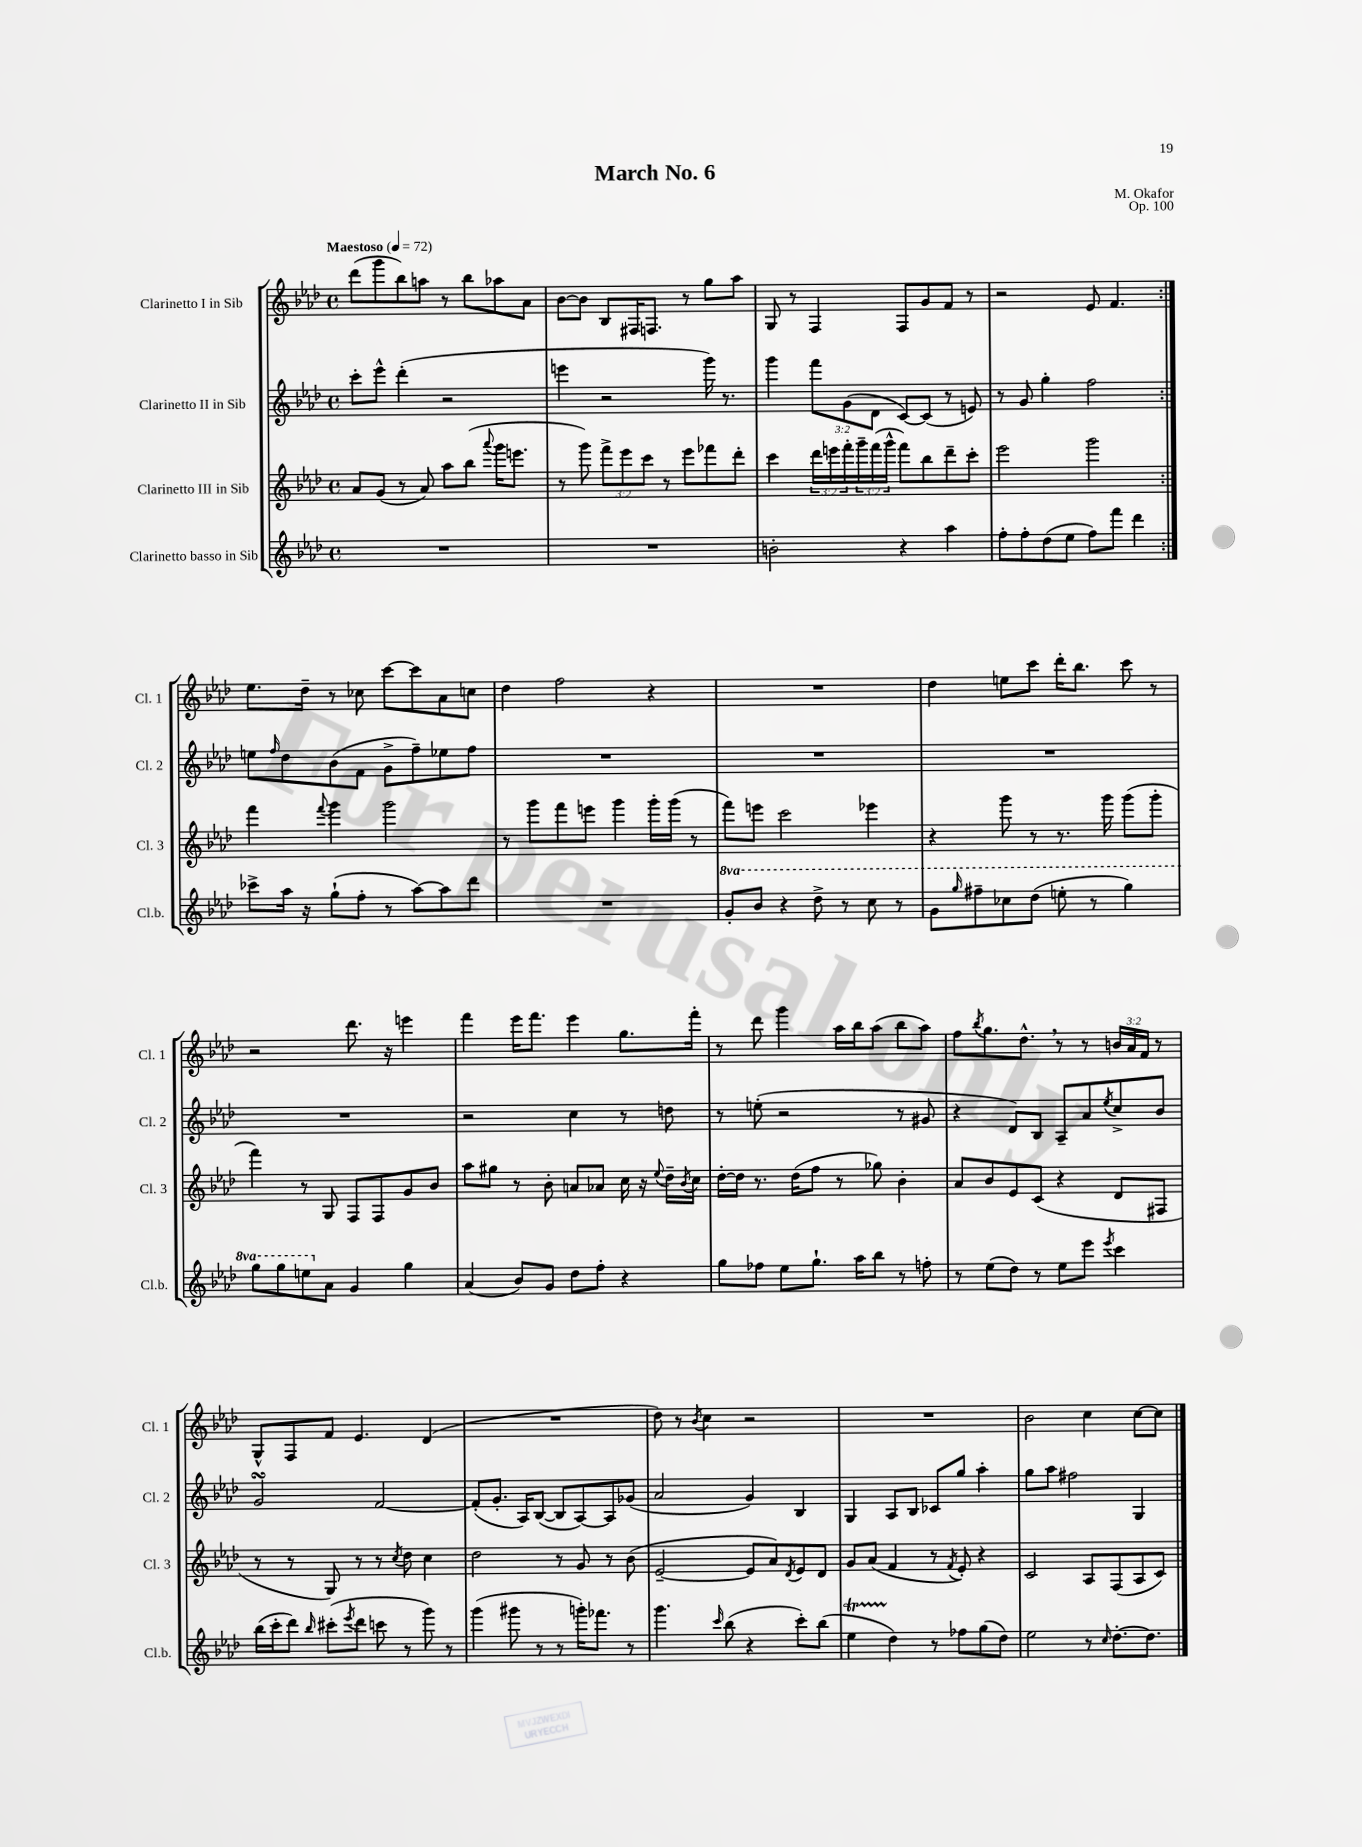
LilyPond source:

\header { title = "March No. 6" composer = "M. Okafor" opus = "Op. 100" }
<<
\new StaffGroup <<
\new Staff = "s0" \with { instrumentName = "Clarinetto I in Sib" shortInstrumentName = "Cl. 1" } {
    \clef treble \key aes \major \defaultTimeSignature \time 4/4 \override Staff.TupletNumber.text = #tuplet-number::calc-fraction-text \tempo "Maestoso" 4 = 72
    \repeat volta 2 { des'''8( g'''8 bes''8) a''8 r8 bes''8 aes''8 aes'8 |
    bes'8~ bes'8 bes8 fis16 f8. r8 g''8 aes''8 |
    g8 r8 f4 f8 g'8 f'8 r8 |
    r2 ees'8 f'4. | }
    ees''8. des''16-- r8 ces''8 c'''8~ c'''8 aes'8 c''8 |
    des''4 f''2 r4 |
    R1 |
    des''4 e''8 c'''8 des'''16-. bes''8. c'''8 r8 |
    r2 des'''8. r16 e'''4 |
    f'''4 ees'''16 f'''8. ees'''4 g''8. f'''16-. |
    r8 des'''8 g'''4 aes''16 bes''16 aes''8( bes''8 aes''8) |
    f''8 \acciaccatura { bes''8 } g''8. des''8.-^ \breathe r8 r8 \tuplet 3/2 { b'16 aes'16 f'16 } r8 |
    g8-^ f8 f'8 ees'4. des'4( |
    R1 |
    des''8) r8 \acciaccatura { bes'8 } c''4 r2 |
    R1 |
    bes'2 c''4 c''8~ c''8 \bar "|." |
}
\new Staff = "s1" \with { instrumentName = "Clarinetto II in Sib" shortInstrumentName = "Cl. 2" } {
    \clef treble \key aes \major \defaultTimeSignature \time 4/4 \override Staff.TupletNumber.text = #tuplet-number::calc-fraction-text
    \repeat volta 2 { c'''8-. ees'''8-^ des'''4-.( r2 |
    e'''4 r2 g'''16) r8. |
    g'''4 \tuplet 3/2 { f'''8 g'8( des'8 } c'8~) c'8( r8 e'8) |
    r8 g'8 g''4-. f''2 | }
    e''8 \grace { f''16 } des''8 bes'8( f'8 g'8-> f''8--) ees''8 f''8 |
    R1 |
    R1 |
    R1 |
    R1 |
    r2 c''4 r8 d''8 |
    r8 e''8-.( r2 r8 gis'8 |
    r4 des'8) bes8 aes8-- aes'8 \acciaccatura { ees''8 } c''8-> bes'8 |
    g'2\turn f'2~ |
    f'8-.( g'8.-. aes16) bes8~( bes8 aes8~) aes8 ges'8( |
    aes'2 g'4) bes4 |
    g4 aes8 bes8 ces'8 g''8 aes''4-. |
    g''8 aes''8 fis''2 g4 \bar "|." |
}
\new Staff = "s2" \with { instrumentName = "Clarinetto III in Sib" shortInstrumentName = "Cl. 3" } {
    \clef treble \key aes \major \defaultTimeSignature \time 4/4 \override Staff.TupletNumber.text = #tuplet-number::calc-fraction-text
    \repeat volta 2 { aes'8 g'8( r8 aes'8) aes''8 bes''8( \appoggiatura { aes'''8 } g'''16 e'''8. |
    r8 g'''8) \tuplet 3/2 { f'''8-> ees'''8 c'''8 } r8 ees'''8 fes'''8 des'''8-. |
    c'''4 \tuplet 3/2 { des'''16 e'''16 f'''16-. } \tuplet 3/2 { g'''16-- f'''16( g'''16-^ } f'''8) bes''8 des'''8-- c'''8-. |
    ees'''2 g'''2 | }
    f'''4 \appoggiatura { f'''8 } g'''4 g'''2 |
    r8 g'''8 f'''8 e'''8 g'''4 g'''16-. g'''16( r8 |
    f'''8) e'''8 c'''2 ees'''4 |
    r4 g'''8 r8 r8. g'''16 g'''8( g'''8-. |
    f'''4) r8 g8 f8 f8 g'8 bes'8 |
    aes''8 gis''8 r8 bes'8-. a'8 aes'8 c''16 r16 \appoggiatura { ees''8 } des''16-- \acciaccatura { bes'8 } c''16 |
    des''16~-. des''16 r8. des''16( f''8 r8 ges''8) bes'4-. |
    aes'8 bes'8 ees'8 c'8( r4 des'8 fis8 |
    r8 r8 g8) r8 r8 \acciaccatura { c''8 } des''8 c''4 |
    des''2 r8 g'8 r8 bes'8( |
    ees'2~-- ees'8 aes'8) \acciaccatura { des'8 } ees'8 des'8 |
    g'8 aes'8( f'4 r8 \acciaccatura { f'8 } ees'8-.) r4 |
    c'2 aes8 f8( aes8 c'8) \bar "|." |
}
\new Staff = "s3" \with { instrumentName = "Clarinetto basso in Sib" shortInstrumentName = "Cl.b." } {
    \clef treble \key aes \major \defaultTimeSignature \time 4/4 \set Staff.ottavationMarkups = #ottavation-simple-ordinals
    \repeat volta 2 { R1 |
    R1 |
    b'2-. r4 aes''4 |
    f''8-. f''8-. des''8( ees''8 f''8) f'''8 des'''4 | }
    ces'''8-> aes''16 r16 g''8-!( f''8-. r8 aes''8~) aes''8 des'''8 |
    R1 |
    \ottava #1 g''8-. bes''8 r4 des'''8-> r8 c'''8 r8 |
    g''8 \grace { g'''16 } fis'''8-- ces'''8 des'''8( e'''8-. r8 g'''4) |
    g'''8 g'''8 e'''8 \ottava #0 aes'8 g'4 g''4 |
    aes'4( bes'8) g'8 des''8 f''8-. r4 |
    g''8 fes''8 ees''8 g''8.-! aes''16 bes''8 r8 f''8-. |
    r8 ees''8( des''8) r8 ees''8 ees'''8 \acciaccatura { ees'''8 } c'''4 |
    bes''16( c'''16-. des'''8) \grace { bes''16 } cis'''8-.( \acciaccatura { ees'''8 } des'''8 c'''8 r8 g'''8) r8 |
    g'''4( gis'''8 r8 r8 g'''16-.) fes'''8. r8 |
    g'''4. \grace { c'''16 } bes''8( r4 c'''8-.) bes''8( |
    ees''4\startTrillSpan des''4\stopTrillSpan) r8 fes''8 g''8( des''8) |
    ees''2 r8 \grace { c''16 } des''8.~-. des''8. \bar "|." |
}
>>
>>
\layout { \context { \Score \remove "Bar_number_engraver" } }
